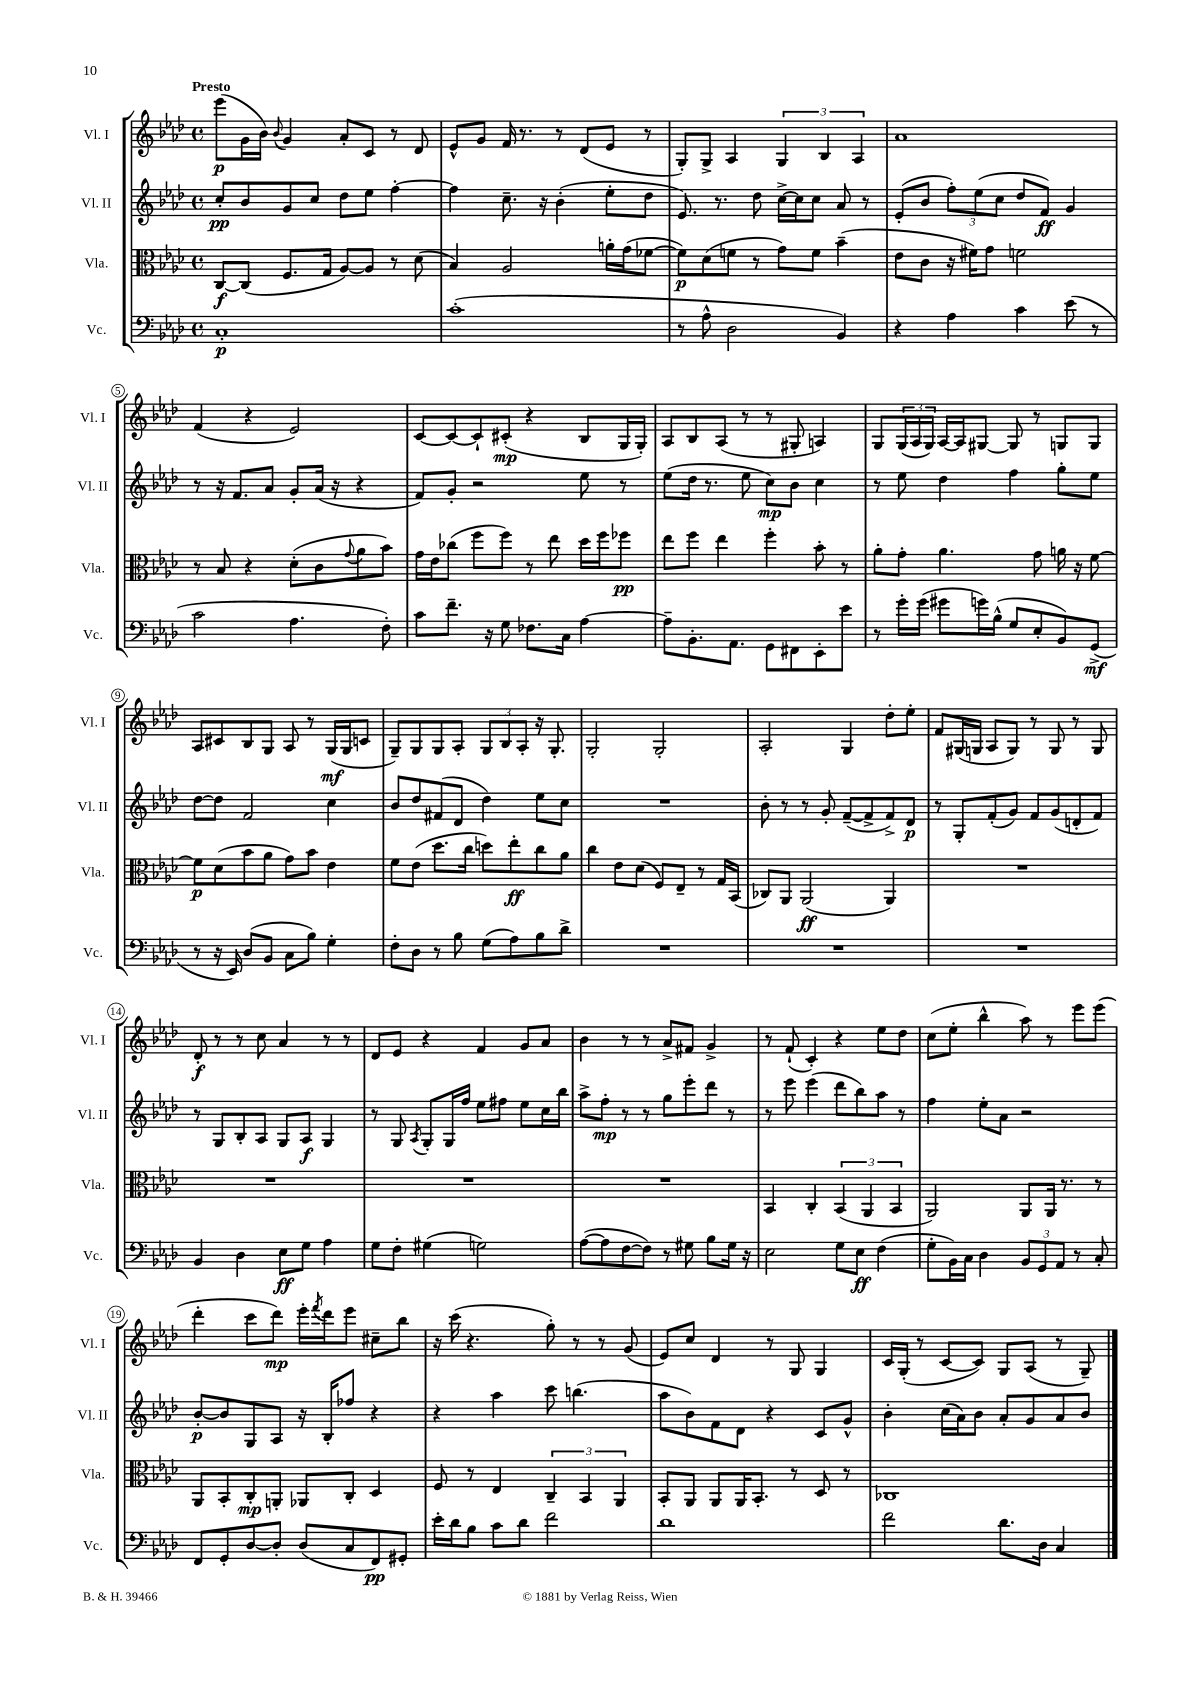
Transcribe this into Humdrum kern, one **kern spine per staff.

**kern	**dynam	**kern	**dynam	**kern	**dynam	**kern	**dynam
*part4	*part4	*part3	*part3	*part2	*part2	*part1	*part1
*staff4	*staff4	*staff3	*staff3	*staff2	*staff2	*staff1	*staff1
*I"Vc.	*	*I"Vla.	*	*I"Vl. II	*	*I"Vl. I	*
*I'Vc.	*	*I'Vla.	*	*I'Vl. II	*	*I'Vl. I	*
*clefF4	*	*clefC3	*	*clefG2	*	*clefG2	*
*k[b-e-a-d-]	*	*k[b-e-a-d-]	*	*k[b-e-a-d-]	*	*k[b-e-a-d-]	*
*M4/4	*	*M4/4	*	*M4/4	*	*M4/4	*
*met(c)	*	*met(c)	*	*met(c)	*	*met(c)	*
=1	=1	=1	=1	=1	=1	=1	=1
!	!	!	!	!	!	!LO:TX:a:B:t=Presto	!
1C'	p	[8C/L	f	8cc'/L	pp	(8eee-\L	p
.	.	(8C/J]	.	8b-/	.	16g\L	.
.	.	.	.	.	.	16b-\JJ)	.
.	.	.	.	.	.	8qqb-/	.
.	.	8.F/L	.	8g/	.	4g/	.
.	.	.	.	8cc/J	.	.	.
.	.	16G/Jk	.	.	.	.	.
.	.	[8A-/L)	.	8dd-\L	.	8a-'/L	.
.	.	8A-/J]	.	8ee-\J	.	8c/J	.
.	.	8r	.	[4ff'\	.	8r	.
.	.	(8d-\	.	.	.	8d-/	.
=2	=2	=2	=2	=2	=2	=2	=2
(1c'	.	4B-/)	.	4ff\]	.	8e-^^/L	.
.	.	.	.	.	.	8g/J	.
.	.	2A-/	.	8.cc~\	.	16f/	.
.	.	.	.	.	.	8.r	.
.	.	.	.	16r	.	.	.
.	.	.	.	(4b-'\	.	8r	.
.	.	.	.	.	.	(8d-/L	.
.	.	16an'\LL	.	8ee-'\L	.	8e-/J	.
.	.	(16g\J	.	.	.	.	.
.	.	[8f-X\J	.	8dd-\J	.	8r	.
=3	=3	=3	=3	=3	=3	=3	=3
8r	.	8f-\L])	p	8.e-/)	.	8G'/L)	.
8A-^^\	.	(8d-\	.	.	.	8G^/J	.
.	.	.	.	8.r	.	.	.
2D-\	.	8fn\J	.	.	.	4A-/	.
.	.	8r	.	8dd-\	.	.	.
.	.	8g\L)	.	[16cc^\LL	.	6G/	.
.	.	.	.	16cc\J]	.	.	.
.	.	8f\J	.	8cc\J	.	.	.
.	.	.	.	.	.	6B-/	.
4BB-/)	.	(4b-~\	.	8a-/	.	.	.
.	.	.	.	.	.	6A-/	.
.	.	.	.	8r	.	.	.
=4	=4	=4	=4	=4	=4	=4	=4
4r	.	8e-\L	.	(8e-'/L	.	1a-	.
.	.	8c\J	.	8b-/J	.	.	.
4A-\	.	16r	.	12ff'\L)	.	.	.
.	.	16f#X\KL)	.	.	.	.	.
.	.	.	.	(12ee-\	.	.	.
.	.	8g\J	.	.	.	.	.
.	.	.	.	12cc\J	.	.	.
4c\	.	2fn\	.	8dd-/L	.	.	.
.	.	.	.	8f/J)	ff	.	.
(8e-\	.	.	.	4g/	.	.	.
8r	.	.	.	.	.	.	.
!!LO:LB:g=z
=5	=5	=5	=5	=5	=5	=5	=5
2c\	.	8r	.	8r	.	(4f/	.
.	.	8B-/	.	16r	.	.	.
.	.	.	.	8.f/L	.	.	.
.	.	4r	.	.	.	4r	.
.	.	.	.	8a-/J	.	.	.
4.A-\	.	(8d-'\L	.	8g'/L	.	2e-/)	.
.	.	8c\	.	(16a-/Jk	.	.	.
.	.	.	.	16r	.	.	.
.	.	8qqg/	.	.	.	.	.
.	.	8a-\	.	4r	.	.	.
8F'\)	.	8b-\J)	.	.	.	.	.
=6	=6	=6	=6	=6	=6	=6	=6
8c\L	.	16g\LL	.	8f/L)	.	[8c/L	.
.	.	16e-\J	.	.	.	.	.
8.f~\J	.	(8cc-X\J	.	8g'/J	.	8c/_	.
.	.	8ff\L	.	2r	.	8c`/]	.
16r	.	.	.	.	.	.	.
8G\	.	8ff\J)	.	.	.	(8c#X'/J	mp
8.F-X\L	.	8r	.	.	.	4r	.
.	.	8ee-\	.	.	.	.	.
16C\Jk	.	.	.	.	.	.	.
[4A-\	.	16dd-\LL	.	8ee-\	.	8B-/L	.
.	.	16ff\J	.	.	.	.	.
.	.	8ff-X\J	pp	8r	.	16G/L	.
.	.	.	.	.	.	16G'/JJ)	.
=7	=7	=7	=7	=7	=7	=7	=7
8A-~\L]	.	8ee-\L	.	(8ee-\L	.	8A-/L	.
8.BB-'\	.	8ff\J	.	16dd-\Jk	.	8B-/	.
.	.	.	.	8.r	.	.	.
.	.	4ee-\	.	.	.	(8A-/J	.
8.AA-\J	.	.	.	.	.	.	.
.	.	.	.	8ee-\	.	8r	.
8GG\L	.	4ff'\	.	8cc\L)	mp	8r	.
8FF#X\	.	.	.	8b-\J	.	8G#X'/	.
8EE-'\	.	8b-'\	.	4cc\	.	4An/)	.
8e-\J	.	8r	.	.	.	.	.
=8	=8	=8	=8	=8	=8	=8	=8
8r	.	8a-'\L	.	8r	.	8G/L	.
16g'\LL	.	8g'\J	.	8ee-\	.	(24G/L	.
.	.	.	.	.	.	24A-/	.
(16g\JJ	.	.	.	.	.	.	.
.	.	.	.	.	.	24G/JJ)	.
8g#X\L	.	4.a-\	.	4dd-\	.	[16A-/LL	.
.	.	.	.	.	.	16A-/J]	.
16gn\L)	.	.	.	.	.	[8G#X/J	.
(16B-^^\JJ	.	.	.	.	.	.	.
8G/L	.	.	.	4ff\	.	8G#/]	.
8E-'/	.	8g\	.	.	.	8r	.
8BB-/)	.	16an\	.	8gg'\L	.	8Gn/L	.
.	.	16r	.	.	.	.	.
(8GG^/J	mf	[8f\	.	8ee-\J	.	8G/J	.
!!LO:LB:g=z
=9	=9	=9	=9	=9	=9	=9	=9
8r	.	8f\L]	p	[8dd-\L	.	8A-/L	.
16r	.	(8d-\	.	8dd-\J]	.	8c#X/	.
16EE-/)	.	.	.	.	.	.	.
(8D-/L	.	8b-\	.	2f/	.	8B-/	.
8BB-/J	.	8a-\J	.	.	.	8G/J	.
8C\L	.	8g\L)	.	.	.	8A-/	.
8B-\J)	.	8b-\J	.	.	.	8r	.
4G'\	.	4e-\	.	4cc\	.	(16G/LL	mf
.	.	.	.	.	.	16G/J	.
.	.	.	.	.	.	8cn/J	.
=10	=10	=10	=10	=10	=10	=10	=10
8F'\L	.	8f\L	.	8b-/L	.	8G~/L)	.
8D-\J	.	(8e-\J	.	8dd-/	.	8G/	.
8r	.	8.dd-\L	.	(8f#X/	.	8G/	.
8B-\	.	.	.	8d-/J	.	8A-'/J	.
.	.	16cc\Jk	.	.	.	.	.
(8G\L	.	8ddn\L)	.	4dd-\)	.	12G/L	.
.	.	.	.	.	.	12B-/	.
8A-\)	.	8ee-'\	ff	.	.	.	.
.	.	.	.	.	.	12A-'/J	.
8B-\	.	8cc\	.	8ee-\L	.	16r	.
.	.	.	.	.	.	8.G'/	.
8d-^\J	.	8a-\J	.	8cc\J	.	.	.
=11	=11	=11	=11	=11	=11	=11	=11
1r	.	4cc\	.	1r	.	2G'/	.
.	.	8e-\L	.	.	.	.	.
.	.	(8d-\J	.	.	.	.	.
.	.	8F/L)	.	.	.	2G'/	.
.	.	8E-~/J	.	.	.	.	.
.	.	8r	.	.	.	.	.
.	.	16G/LL	.	.	.	.	.
.	.	(16BB-/JJ	.	.	.	.	.
=12	=12	=12	=12	=12	=12	=12	=12
1r	.	8C-X/L)	.	8b-'\	.	2A-'/	.
.	.	8AA-/J	.	8r	.	.	.
.	.	(2AA-/	ff	8r	.	.	.
.	.	.	.	8g'/	.	.	.
.	.	.	.	([8f~/L	.	4G/	.
.	.	.	.	8f^/]	.	.	.
.	.	4AA-/)	.	8f^/)	.	8dd-'\L	.
.	.	.	.	8d-/J	p	8ee-'\J	.
=13	=13	=13	=13	=13	=13	=13	=13
1r	.	1r	.	8r	.	8f/L	.
.	.	.	.	8G'/L	.	(16G#X/L	.
.	.	.	.	.	.	16Gn/JJ	.
.	.	.	.	(8f'/	.	8A-/L	.
.	.	.	.	8g/J)	.	8G/J)	.
.	.	.	.	8f/L	.	8r	.
.	.	.	.	(8g/	.	8G/	.
.	.	.	.	8dn'/	.	8r	.
.	.	.	.	8f/J)	.	8G/	.
!!LO:LB:g=z
=14	=14	=14	=14	=14	=14	=14	=14
4BB-/	.	1r	.	8r	.	8d-'/	f
.	.	.	.	8G/L	.	8r	.
4D-\	.	.	.	8B-'/	.	8r	.
.	.	.	.	8A-/J	.	8cc\	.
8E-\L	ff	.	.	8G/L	.	4a-/	.
8G\J	.	.	.	8A-/J	f	.	.
4A-\	.	.	.	4G/	.	8r	.
.	.	.	.	.	.	8r	.
=15	=15	=15	=15	=15	=15	=15	=15
8G\L	.	1r	.	8r	.	8d-/L	.
8F'\J	.	.	.	8G/	.	8e-/J	.
.	.	.	.	8qA-/	.	.	.
(4G#X\	.	.	.	8G'/L	.	4r	.
.	.	.	.	16G/L	.	.	.
.	.	.	.	16ff/JJ	.	.	.
2Gn\)	.	.	.	8ee-\L	.	4f/	.
.	.	.	.	8ff#X\J	.	.	.
.	.	.	.	8ee-\L	.	8g/L	.
.	.	.	.	16cc\L	.	8a-/J	.
.	.	.	.	16bb-\JJ	.	.	.
=16	=16	=16	=16	=16	=16	=16	=16
([8A-\L	.	1r	.	8aa-^\L	.	4b-\	.
8A-\]	.	.	.	8ff'\J	mp	.	.
[8F\	.	.	.	8r	.	8r	.
8F\J])	.	.	.	8r	.	8r	.
8r	.	.	.	8gg\L	.	8a-^/L	.
8G#X\	.	.	.	8eee-'\	.	8f#X/J	.
8B-\L	.	.	.	8ddd-\J	.	4g^/	.
16G#\Jk	.	.	.	8r	.	.	.
16r	.	.	.	.	.	.	.
=17	=17	=17	=17	=17	=17	=17	=17
2E-\	.	4BB-/	.	8r	.	8r	.
.	.	.	.	8eee-\	.	(8f`/	.
.	.	4C'/	.	(4eee-\	.	4c'/)	.
8G\L	.	(6BB-/	.	8ddd-\L	.	4r	.
8E-\J	ff	.	.	8bb-\)	.	.	.
.	.	6AA-/	.	.	.	.	.
(4F\	.	.	.	8aa-\J	.	8ee-\L	.
.	.	6BB-/	.	.	.	.	.
.	.	.	.	8r	.	8dd-\J	.
=18	=18	=18	=18	=18	=18	=18	=18
8G'\L	.	2AA-/)	.	4ff\	.	(8cc\L	.
16BB-\L)	.	.	.	.	.	8ee-'\J	.
16C\JJ	.	.	.	.	.	.	.
4D-\	.	.	.	8ee-'\L	.	4bb-^^\	.
.	.	.	.	8a-\J	.	.	.
12BB-/L	.	8AA-/L	.	2r	.	8aa-\)	.
12GG/	.	.	.	.	.	.	.
.	.	16AA-/Jk	.	.	.	8r	.
12AA-/J	.	.	.	.	.	.	.
.	.	8.r	.	.	.	.	.
8r	.	.	.	.	.	8eee-\L	.
8C'/	.	8r	.	.	.	(8eee-\J	.
!!LO:LB:g=z
=19	=19	=19	=19	=19	=19	=19	=19
8FF/L	.	8AA-/L	.	[8b-'/L	p	4ddd-'\	.
8GG'/	.	8BB-'/	.	8b-/]	.	.	.
[8D-/	.	8C'/	mp	8G/	.	8ccc\L	.
8D-'/J]	.	8AAn'/J	.	8A-/J	.	8ddd-\J)	mp
(8D-/L	.	8AA-X/L	.	16r	.	16eee-'\LL	.
.	.	.	.	.	.	8qfff/	.
.	.	.	.	16B-'/KL	.	16ddd-\J	.
8C/	.	8C'/J	.	8ff-X/J	.	8eee-\J	.
8FF/)	pp	4D-/	.	4r	.	8cc#X~\L	.
8GG#X'/J	.	.	.	.	.	8bb-\J	.
=20	=20	=20	=20	=20	=20	=20	=20
16e-'\LL	.	8F/	.	4r	.	16r	.
16d-\J	.	.	.	.	.	(16ccc\	.
8B-\J	.	8r	.	.	.	4.r	.
8c\L	.	4E-/	.	4aa-\	.	.	.
8d-\J	.	.	.	.	.	.	.
2f\	.	6C~/	.	8ccc\	.	8gg'\)	.
.	.	.	.	(4.bbn\	.	8r	.
.	.	6BB-/	.	.	.	.	.
.	.	.	.	.	.	8r	.
.	.	6AA-/	.	.	.	.	.
.	.	.	.	.	.	(8g/	.
=21	=21	=21	=21	=21	=21	=21	=21
1d-	.	8BB-'/L	.	8aa-\L	.	8e-/L)	.
.	.	8AA-/J	.	8b-\)	.	8cc/J	.
.	.	8AA-/L	.	8f\	.	4d-/	.
.	.	16AA-/K	.	8d-\J	.	.	.
.	.	8.BB-'/J	.	.	.	.	.
.	.	.	.	4r	.	8r	.
.	.	8r	.	.	.	8G/	.
.	.	8D-/	.	8c/L	.	4G/	.
.	.	8r	.	8g^^/J	.	.	.
=22	=22	=22	=22	=22	=22	=22	=22
2f\	.	1C-X	.	4b-'\	.	16c/LL	.
.	.	.	.	.	.	(16G'/JJ	.
.	.	.	.	.	.	8r	.
.	.	.	.	(16cc\LL	.	[8c/L	.
.	.	.	.	16a-\J)	.	.	.
.	.	.	.	8b-\J	.	8c/J])	.
8.d-\L	.	.	.	8a-'/L	.	8G/L	.
.	.	.	.	8g/	.	(8A-/J	.
16D-\Jk	.	.	.	.	.	.	.
4C/	.	.	.	8a-/	.	8r	.
.	.	.	.	8b-/J	.	8G~/)	.
==	==	==	==	==	==	==	==
*-	*-	*-	*-	*-	*-	*-	*-
